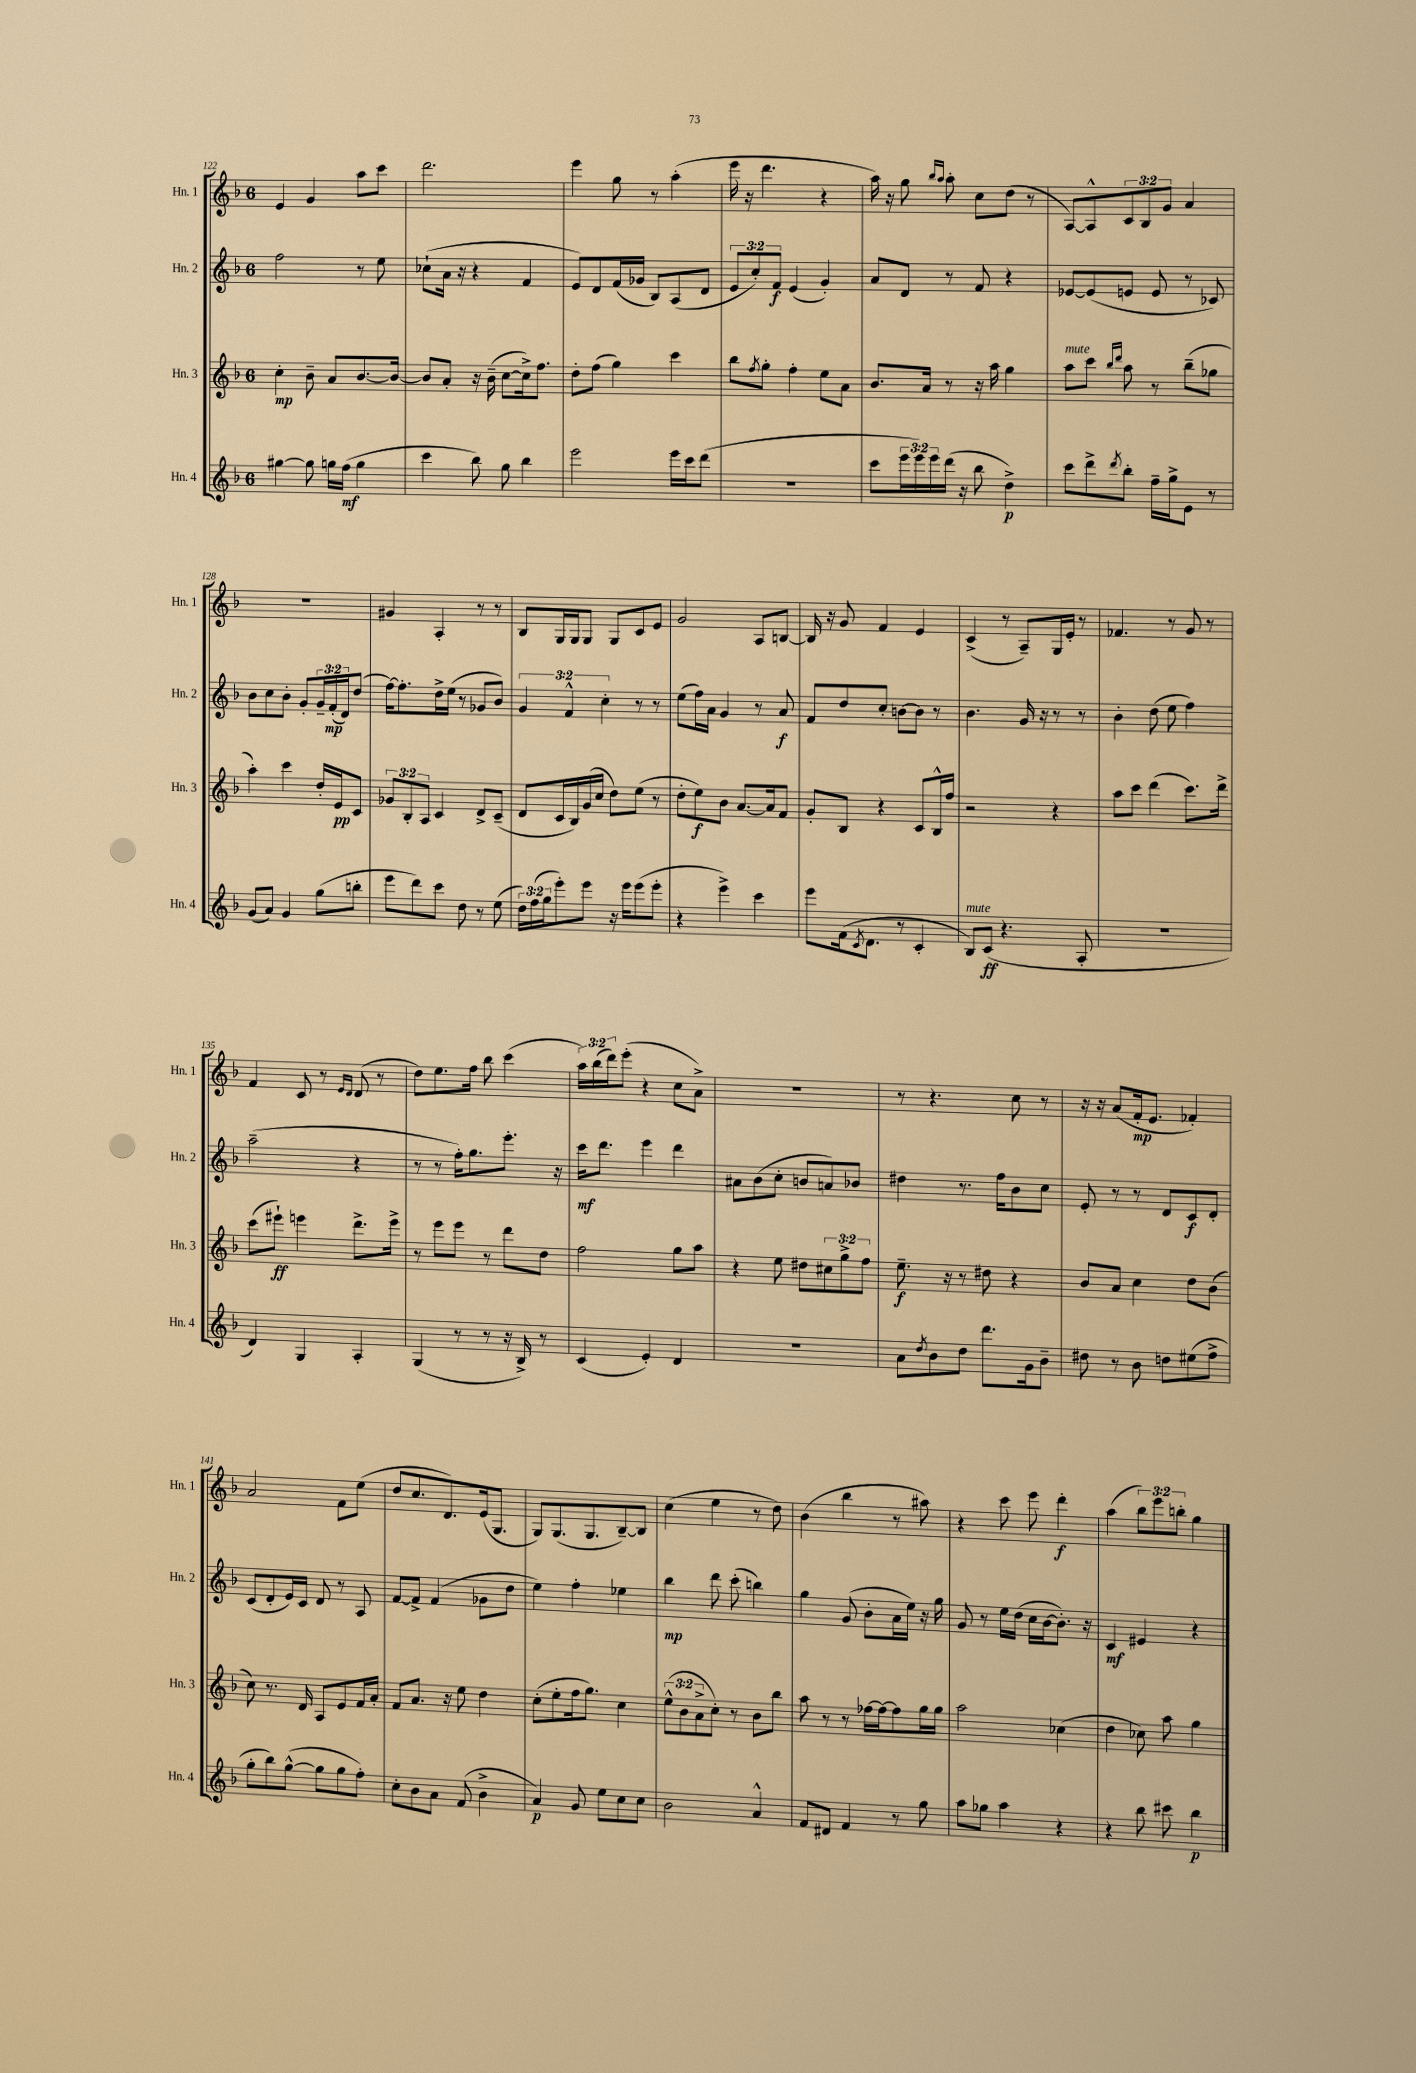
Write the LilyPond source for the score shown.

<<
\new StaffGroup <<
\new Staff = "s0" \with { instrumentName = "Hn. 1" shortInstrumentName = "Hn. 1" } {
    \clef treble \key f \major \once \override Staff.TimeSignature.style = #'single-digit \time 6/8 \override Staff.TupletNumber.text = #tuplet-number::calc-fraction-text
    e'4 g'4 a''8 c'''8 |
    d'''2. |
    e'''4 g''8 r8 a''4-.( |
    e'''16 r16 d'''4. r4 |
    a''16) r16 g''8 \grace { bes''16 a''16 } a''8-. c''8 d''8( r8 |
    a8~) a8-^ \tuplet 3/2 { c'8 bes8 g'8 } a'4 |
    R2. |
    gis'4 a4-. r8 r8 |
    bes8 g16 g16 g8 g8 c'8 e'8 |
    g'2 a8 b8~ |
    b16 r16 g'8 f'4 e'4 |
    c'4->( r8 a8--) g16 e'16-. r8 |
    fes'4. r8 g'8 r8 |
    f'4 c'8 r8 \grace { e'16 d'16 } d'8( r8 |
    d''8) e''8. f''16 bes''8 c'''4( |
    \tuplet 3/2 { a''16) bes''16( d'''16) } e'''8-.( r4 c''8 a'8->) |
    R2. |
    r8 r4. c''8 r8 |
    r16 r16 a'8( f'16-.\mp e'8. fes'4-.) |
    a'2 f'8 e''8( |
    d''8 c''8. d'8.) e'16( g8. |
    g8) g8.( g8. bes8~--) bes8 |
    c''4( e''4 r8 d''8) |
    bes'4( bes''4 r8 ais''8) |
    r4 c'''8 e'''8 d'''4-.\f |
    a''4( \tuplet 3/2 { bes''8) e'''8 b''8-. } g''4 \bar "|." |
}
\new Staff = "s1" \with { instrumentName = "Hn. 2" shortInstrumentName = "Hn. 2" } {
    \clef treble \key f \major \once \override Staff.TimeSignature.style = #'single-digit \time 6/8 \override Staff.TupletNumber.text = #tuplet-number::calc-fraction-text
    f''2 r8 e''8 |
    ces''8-!( a'16 r16 r4 f'4 |
    e'8) d'8 f'16( ges'16 bes8) a8( d'8 |
    \tuplet 3/2 { e'8 c''8-.) f'8\f } e'4( g'4-.) |
    a'8 d'8 r8 f'8 r4 |
    ees'8~ ees'8( e'8 e'8 r8 ces'8) |
    bes'8 c''8 bes'8-. g'8-. \tuplet 3/2 { g'16-- f'16-.\mp( d'16) } d''8( |
    f''16~) f''8.-. d''16-> e''16( r8 ges'8 bes'8) |
    \tuplet 3/2 { g'4 f'4-^ c''4-. } r8 r8 |
    e''8( f''16) a'16 g'4 r8 a'8\f |
    f'8 d''8 c''8-. b'8~ b'8 r8 |
    bes'4. g'16 r16 r8 r8 |
    bes'4-. d''8( e''8 f''4) |
    a''2--( r4 |
    r8 r8 f''16-.) g''8. e'''8.-. r16 |
    c'''16\mf d'''8. e'''4 d'''4 |
    ais'8 bes'8( c''8-. b'8 a'8) bes'8 |
    dis''4 r8. f''16 bes'8 c''8 |
    e'8-. r8 r8 d'8 c'8\f d'8-. |
    c'8( d'8-. e'16) c'16 d'8 r8 a8 |
    f'8~ f'8-> f'4( ges'8 d''8 |
    e''4) f''4-. ees''4 |
    bes''4\mp d'''8 c'''8-.( b''4) |
    g''4 g'8( bes'8-. a'16 e''16) r16 g''16 |
    g'8 r8 e''16 d''16( c''16 bes'16~ bes'8.-.) r16 |
    c'4\mf eis'4 r4 \bar "|." |
}
\new Staff = "s2" \with { instrumentName = "Hn. 3" shortInstrumentName = "Hn. 3" } {
    \clef treble \key f \major \once \override Staff.TimeSignature.style = #'single-digit \time 6/8 \override Staff.TupletNumber.text = #tuplet-number::calc-fraction-text
    c''4-.\mp bes'8-- a'8 bes'8.~ bes'16~ |
    bes'8 a'8-. r16 bes'16--( c''8~ c''16->) f''8. |
    d''8-. f''8( g''4) c'''4 |
    bes''8 \acciaccatura { f''8 } g''8-. f''4-. e''8 a'8 |
    bes'8. a'16 r8 r16 a''16 g''4 |
    a''8^\markup { \italic "mute" } c'''8 \grace { bes''16 d'''16 } a''8 r8 bes''8--( ges''8 |
    a''4-.) c'''4 d''16-. e'16\pp c'8 |
    \tuplet 3/2 { ges'8 bes8-. a8 } c'4 d'8-> c'8--( |
    d'8 c'16 bes16) g'16( c''16 d''8) e''8( r8 |
    d''8-. e''8\f) bes'8 a'8.~ a'16 f'8 |
    g'8-. bes8 r4 c'8 bes16-^ f''16 |
    r2 r4 |
    a''8 c'''8 d'''4( c'''8.) d'''16-> |
    c'''8( eis'''8-!\ff) e'''4 d'''8.-> e'''16-> |
    r8 e'''8 e'''8 r8 d'''8 d''8 |
    f''2 g''8 a''8 |
    r4 e''8 dis''8 \tuplet 3/2 { cis''8 g''8-> f''8 } |
    e''8.--\f r16 r8 dis''8 r4 |
    bes'8 a'8 c''4 d''8 bes'8( |
    c''8) r8. d'16 a8 e'8 f'16 a'16-. |
    f'8 a'8. r16 e''8 d''4 |
    c''8-.( e''8-. f''16 g''8.) c''4 |
    \tuplet 3/2 { e''8-^( bes'8 a'8-> } c''8-.) r8 bes'8 bes''8 |
    a''8 r8 r8 fes''16~ fes''16~ fes''8 g''16 g''16 |
    a''2 ces''4( |
    d''4 ces''8) a''8 g''4 \bar "|." |
}
\new Staff = "s3" \with { instrumentName = "Hn. 4" shortInstrumentName = "Hn. 4" } {
    \clef treble \key f \major \once \override Staff.TimeSignature.style = #'single-digit \time 6/8 \override Staff.TupletNumber.text = #tuplet-number::calc-fraction-text
    gis''4~ gis''8 g''16 f''16\mf( g''4 |
    c'''4 bes''8) g''8 bes''4 |
    e'''2 e'''16 c'''16 d'''8( |
    R2. |
    c'''8 \tuplet 3/2 { e'''16 e'''16) e'''16 } d'''16( r16 bes''8 d''4->\p) |
    c'''8 d'''8-> \acciaccatura { d'''8 } bes''8-. f''16-- g''16-> e'8 r8 |
    g'8( a'8) g'4 g''8( b''8-. |
    e'''8 d'''8) c'''8 d''8 r8 e''8( |
    \tuplet 3/2 { d''16) f''16( g''16 } e'''8-.) e'''8 r16 e'''16 e'''8( e'''8-. |
    r4 e'''4->) c'''4 |
    e'''8 f'16( \acciaccatura { c'8 } d'8. r8 c'4-. |
    bes8^\markup { \italic "mute" }) c'8\ff( r4. a8-. |
    R2. |
    d'4) g4 a4-. |
    g4( r8 r8 r16 bes16->) r8 |
    c'4( e'4-.) d'4 |
    R2. |
    a'8 \acciaccatura { d''8 } bes'8 d''8 d'''8. g'16 bes'8-- |
    dis''8 r8 bes'8 d''8 eis''8( f''8-> |
    g''8-. bes''8) g''8~-^( g''8 g''8 f''8-.) |
    c''8-. bes'8 a'8 f'8( bes'4-> |
    a'4\p) g'8 e''8 c''8 c''8 |
    bes'2 a'4-^ |
    f'8 dis'8 f'4 r8 g''8 |
    a''8 ges''8 a''4 r4 |
    r4 bes''8 cis'''8 bes''4\p \bar "|." |
}
>>
>>
\layout { \context { \Score currentBarNumber = #122 } }
